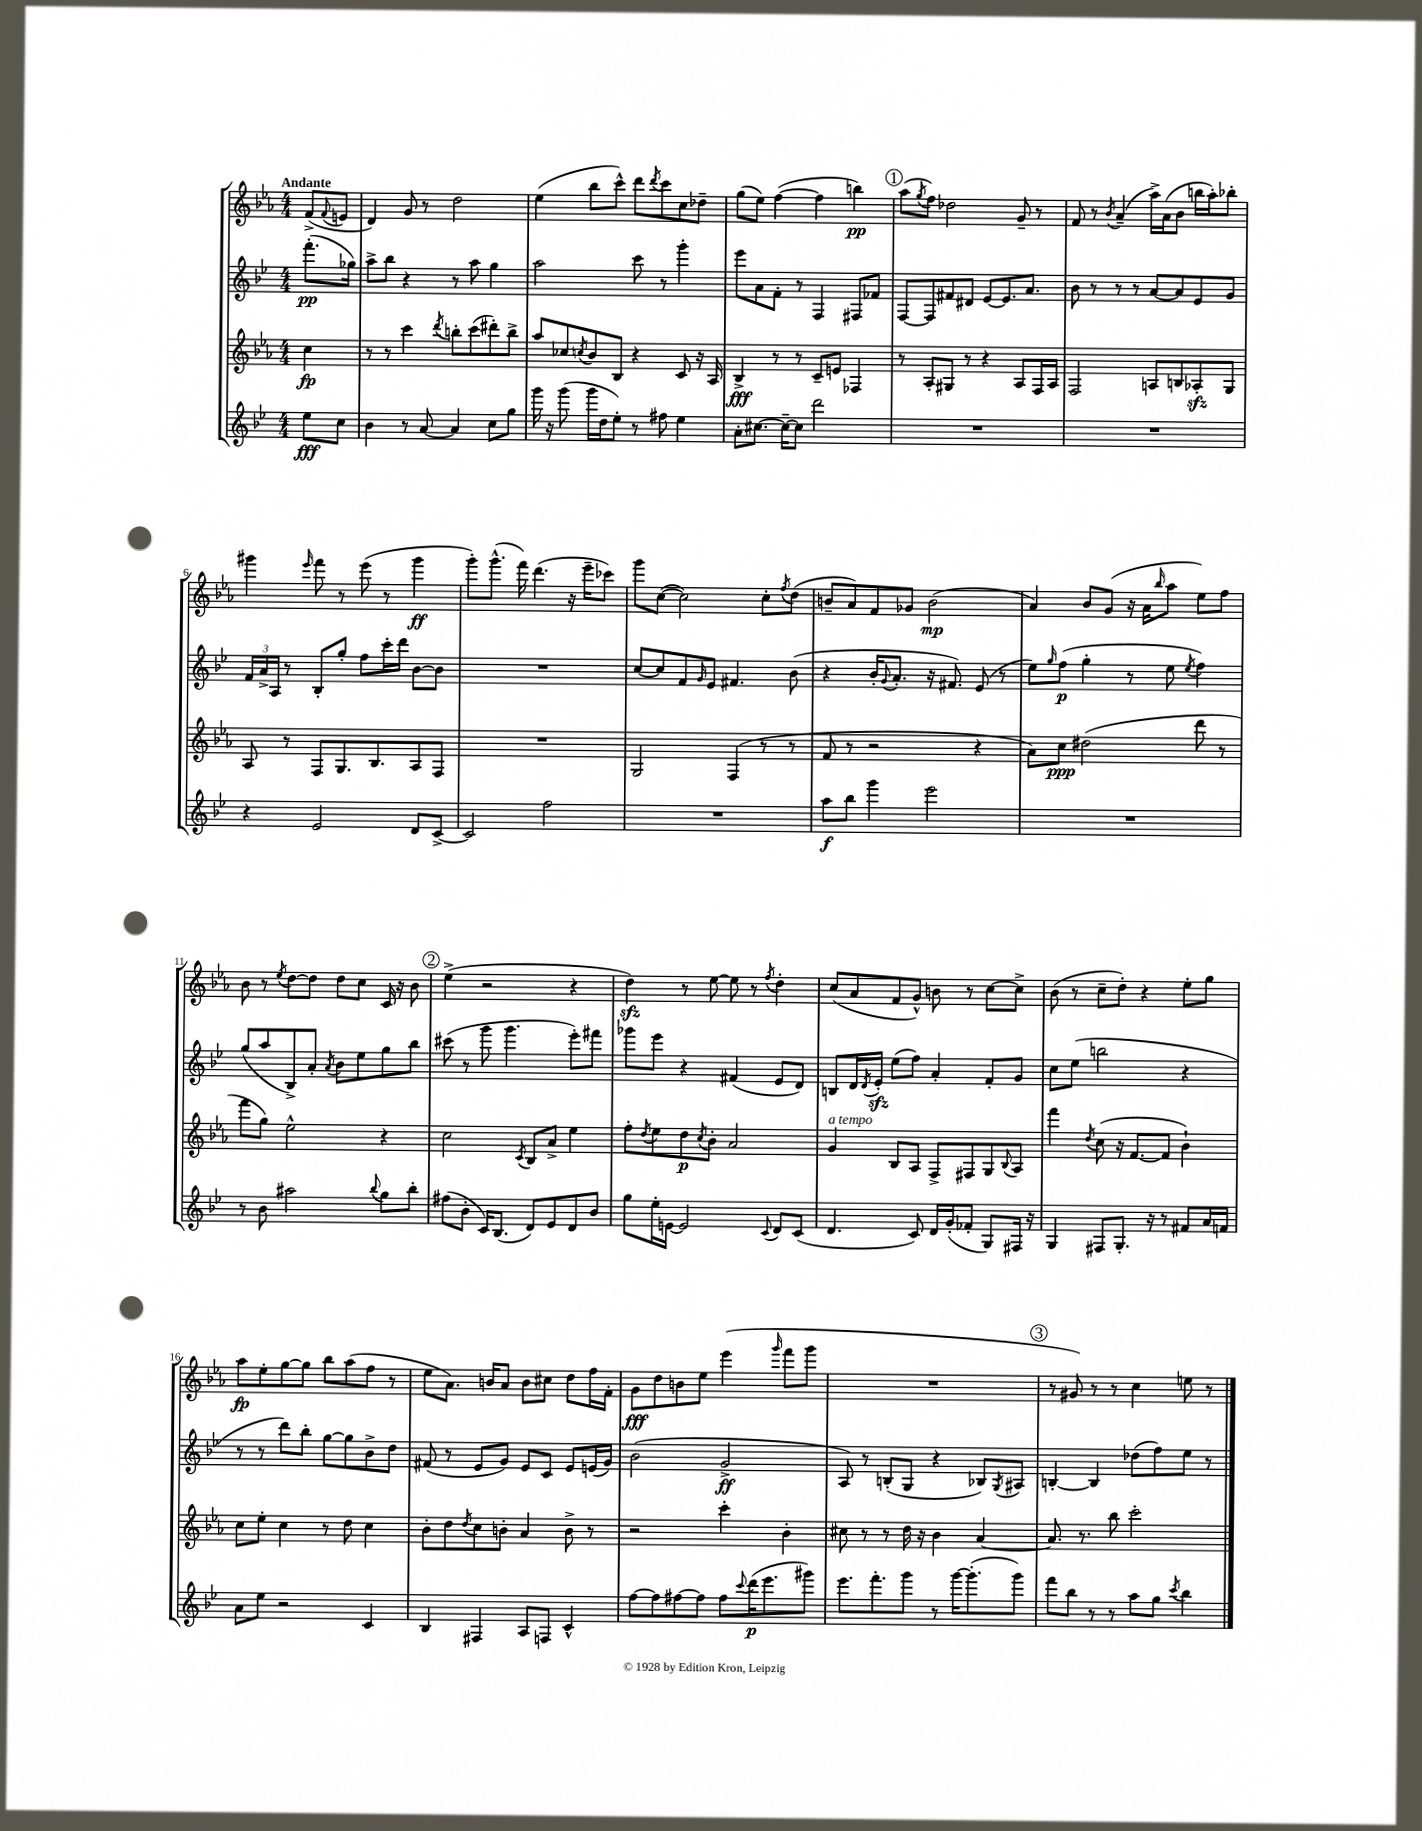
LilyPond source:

<<
\new StaffGroup <<
\new Staff = "s0" {
    \clef treble \key ees \major \numericTimeSignature \time 4/4 \partial 4 \tempo "Andante"
    f'8->( \appoggiatura { f'8 } e'8 |
    d'4) g'8 r8 d''2 |
    ees''4( bes''8 c'''8-^) d'''8 \acciaccatura { d'''8 } c'''8 c''8 des''8-- |
    g''8( ees''8) f''4~( f''4 b''4\pp) |
    \mark \markup { \circle "1" } aes''8( \acciaccatura { g''8 } f''8) des''2 g'8-- r8 |
    f'8 r8 \acciaccatura { bes'8 } aes'4--( aes''16->) aes'16( bes'8 b''16 aes''16-.) bes''8-. |
    gis'''4 \grace { ees'''16 } f'''8 r8 ees'''8( r8 gis'''4\ff |
    g'''8-.) g'''8.-^( f'''16) d'''4.( r16 ees'''16-- ces'''8) |
    g'''8 c''8~( c''2) c''8-. \acciaccatura { f''8 } d''8( |
    b'8-- aes'8) f'8 ges'8 b'2\mp( |
    aes'4) bes'8 g'8( r16 aes'16 \grace { bes''16 } aes''8 ees''8) f''8 |
    bes'8 r8 \acciaccatura { ees''8 } d''8~ d''8 d''8 c''8 c'16 r16 bes'8 |
    \mark \markup { \circle "2" } ees''4->( r2 r4 |
    d''4\sfz) r8 ees''8~ ees''8 r8 \acciaccatura { f''8 } d''4-. |
    c''8( aes'8 f'8 g'8-^) b'8 r8 c''8~ c''8-> |
    bes'8( r8 c''8-- d''8-.) r4 ees''8-. g''8 |
    aes''8\fp ees''8-. g''8~ g''8 bes''8 aes''8( f''8 r8 |
    ees''8 aes'8.) b'16 aes'8 b'8 cis''8 d''8 f''16 f'16-. |
    g'8\fff d''8 b'8 ees''8 ees'''4( \grace { g'''16 } f'''8 g'''8 |
    R1 |
    \mark \markup { \circle "3" } r8 gis'8) r8 r8 c''4 e''8 r8 \bar "|." |
}
\new Staff = "s1" {
    \clef treble \key bes \major \numericTimeSignature \time 4/4 \partial 4
    f'''8.-.\pp( ges''16) |
    a''8-> bes''8 r4 r8 a''8 g''4 |
    a''2 c'''8 r8 g'''4-. |
    ees'''8 a'8 f'8-. r8 f4 fis8 fes'8 |
    \mark \markup { \circle "1" } f8~ f8 fis'8 dis'8 ees'8~ ees'8. a'8. |
    bes'8 r8 r8 r8 a'8~ a'8 ees'8 g'8 |
    \tuplet 3/2 { f'16 a'16-> a16 } r8 bes8-. g''8-. f''8 c'''16-. d'''16 bes'8~ bes'8 |
    R1 |
    c''8~ c''8 f'8 \grace { g'16 } ees'8 fis'4. bes'8( |
    r4 bes'16-. \appoggiatura { g'8 } a'8.-. r16 fis'8.) ees'8( r8 |
    ees''8) \grace { g''16 } f''8\p( g''4-. r8 ees''8 \acciaccatura { ees''8 } f''4) |
    g''8( a''8 bes8->) a'8-. \acciaccatura { a'8 } bes'8 ees''8 g''8 bes''8 |
    \mark \markup { \circle "2" } cis'''8( r8 g'''8 g'''4. ees'''8-.) fis'''8 |
    ges'''8 ees'''8 r4 fis'4( ees'8 d'8) |
    b8 d'16 \acciaccatura { d'8 } ees'16-.\sfz ees''8( f''8) a'4-. f'8-. g'8 |
    c''8 ees''8( b''2 r4 |
    r8 r8 d'''8) bes''8-. g''8~ g''8 bes'8-> d''8 |
    fis'8( r8 ees'8 g'8) ees'8 c'8 ees'8 e'16( g'16) |
    bes'2( g'2->\ff |
    a8) r8 b8-.( g8 r4 bes8) \acciaccatura { g8 } ais8 |
    \mark \markup { \circle "3" } b4~-. b4 des''8( f''8) ees''8 r8 \bar "|." |
}
\new Staff = "s2" {
    \clef treble \key ees \major \numericTimeSignature \time 4/4 \partial 4
    c''4\fp |
    r8 r8 c'''4 \acciaccatura { d'''8 } b''8-. c'''8( dis'''8-.) b''8-> |
    aes''8 ces''8 \acciaccatura { c''8 } bes'8 bes8 r4 c'8 r16 aes16 |
    bes4->\fff r8 r8 c'8-- e'8 fes4 |
    \mark \markup { \circle "1" } r8 aes8-. gis8 r8 r4 aes8 f16 aes16 |
    f2 a8 b8 aes8-.\sfz g8 |
    aes8 r8 f8 g8. bes8. aes8 f8 |
    R1 |
    g2 f4( r8 r8 |
    f'8 r8 r2 r4 |
    aes'8) c''8\ppp dis''2( d'''8 r8 |
    f'''8 g''8) ees''2-^ r4 |
    \mark \markup { \circle "2" } c''2 \acciaccatura { c'8 } bes8 aes'8-> ees''4 |
    f''8-. \acciaccatura { d''8 } ees''8 d''8\p \acciaccatura { c''8 } bes'8-. aes'2 |
    g'4^\markup { \italic "a tempo" } bes8 aes8 f8-> fis8 g8 \appoggiatura { bes8 } aes8 |
    f'''4 \acciaccatura { d''8 } c''8( r16 f'8.~ f'8 bes'4-!) |
    c''8 ees''8-. c''4 r8 d''8 c''4 |
    bes'8-. d''8 \acciaccatura { d''8 } c''8 b'8-. aes'4 b'8-> r8 |
    r2 c'''4-. bes'4-. |
    cis''8 r8 r8 d''16 r16 bes'4 aes'4~ |
    \mark \markup { \circle "3" } aes'8. r8. bes''8 c'''2-. \bar "|." |
}
\new Staff = "s3" {
    \clef treble \key bes \major \numericTimeSignature \time 4/4 \partial 4
    ees''8\fff c''8 |
    bes'4 r8 a'8~ a'4 c''8 g''8 |
    g'''16 r16 g'''8( g'''16 d''16 ees''8-.) r8 fis''8 ees''4 |
    a'8-. cis''8.~ cis''16~-- cis''8 d'''2 |
    \mark \markup { \circle "1" } R1 |
    R1 |
    r4 ees'2 d'8 c'8~-> |
    c'2 f''2 |
    R1 |
    a''8\f bes''8 g'''4 ees'''2 |
    R1 |
    r8 bes'8 ais''2 \appoggiatura { bes''8 } g''8 bes''8-. |
    \mark \markup { \circle "2" } fis''8( bes'8-. c'16) bes8.( d'8) ees'8 d'8 bes'8 |
    g''8 ees''16-. e'16~ e'2 \appoggiatura { c'8 } d'8 c'8( |
    d'4. c'8) d'16 g'16-.( fes'8-. g8) fis16 r16 |
    g4 fis8 g8.-. r16 r8 fis'8 a'16 f'16 |
    a'8 ees''8 r2 c'4 |
    bes4 fis4 a8 f8 c'4-^ |
    f''8~ f''8 fis''8~ fis''8 fis''8 \appoggiatura { c'''8 } d'''16\p( ees'''8. gis'''8) |
    ees'''8. f'''8.-. g'''8 r8 g'''16~ g'''8.-.( g'''8) |
    \mark \markup { \circle "3" } f'''8 bes''8 r8 r8 a''8 g''8 \acciaccatura { c'''8 } bes''4 \bar "|." |
}
>>
>>
